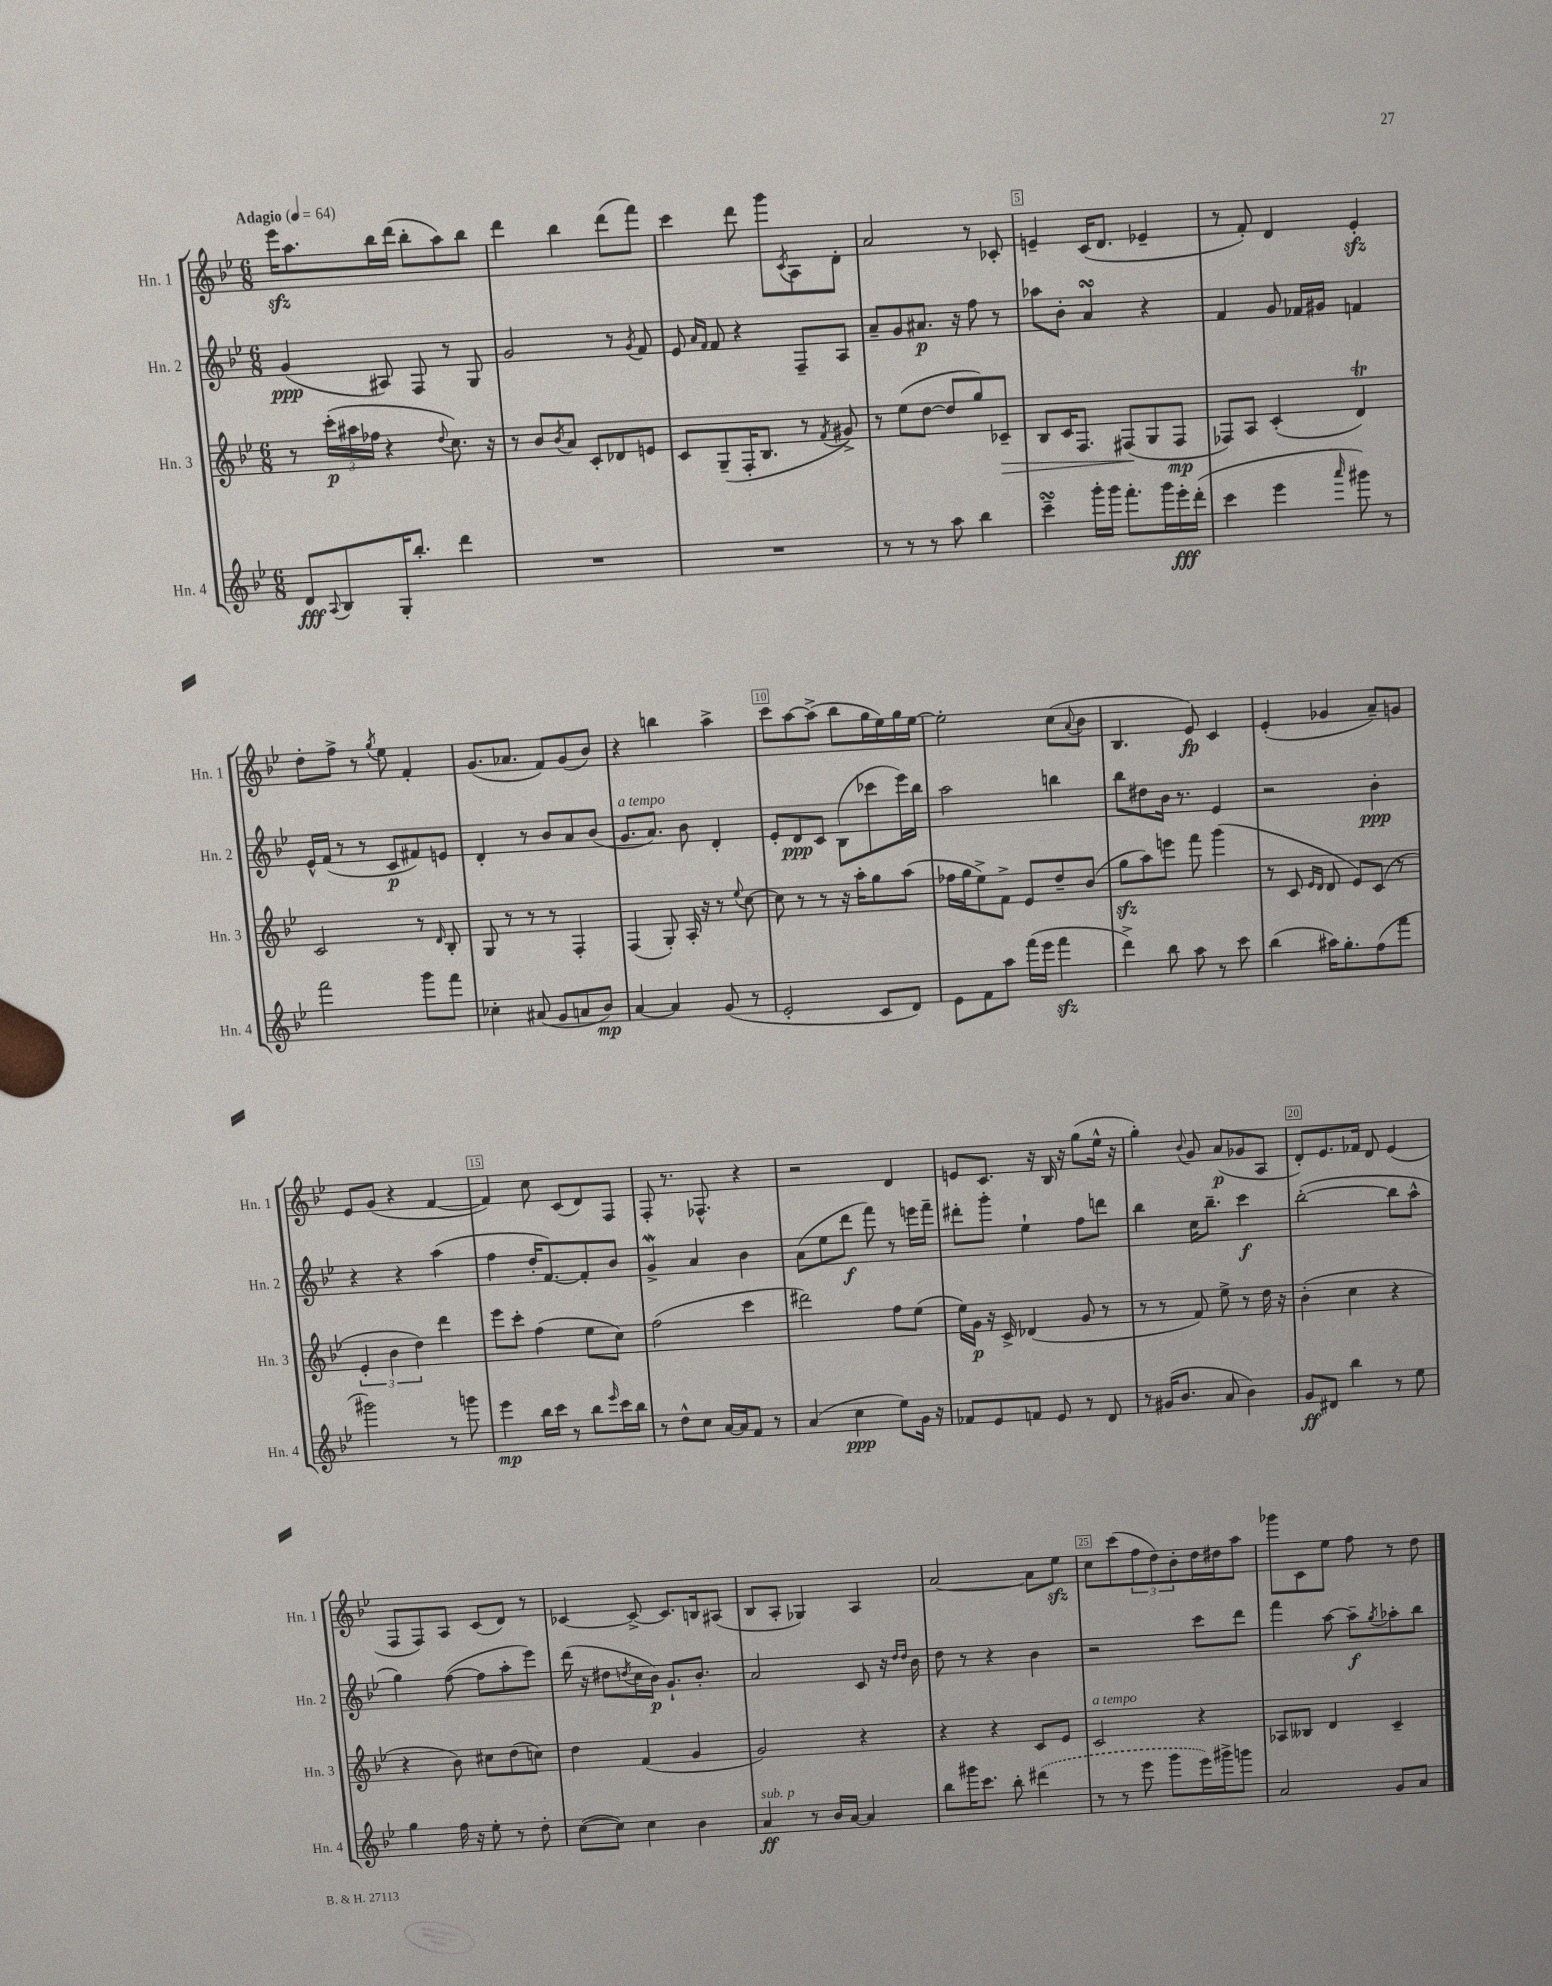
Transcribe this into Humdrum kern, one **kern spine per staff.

**kern	**kern	**kern	**kern
*staff4	*staff3	*staff2	*staff1
*clefG2	*clefG2	*clefG2	*clefG2
*k[b-e-]	*k[b-e-]	*k[b-e-]	*k[b-e-]
*M6/8	*M6/8	*M6/8	*M6/8
*MM64	*MM64	*MM64	*MM64
8d	8r	(4g	16eee-
.	.	.	8.aa
8qqA	.	.	.
8B-	(24ccc'	.	.
.	24aa#	.	.
.	24ff-	.	.
16G'	4r	8A#)	16bb-
8.bb-'	.	.	(16ddd
.	.	8F	8bb-'
.	8qqdd	.	.
4ddd	8.cc)	8r	8aa)
.	.	8G	8bb-
.	16r	.	.
=	=	=	=
2.r	8r	2g	4ddd
.	8b-	.	.
.	8qb-	.	.
.	8a	.	4bb-
.	8c'	.	.
.	8d-	8r	(8ddd
.	.	8qg	.
.	8e	8f	8fff)
=	=	=	=
2.r	8c	8e-	4ccc
.	.	16qqa	.
.	.	16qqf	.
.	(8G~	8f	.
.	16F'	4r	8ddd
.	8.B-	.	.
.	.	.	8ggg
.	.	.	8qc
.	8r	8F~	8A
.	8qf	.	.
.	8g#^)	8A	8d'
=	=	=	=
8r	8r	8a~	2a
8r	(8ee-	8g	.
8r	[8dd	8.a#	.
8aa	8dd]	.	.
.	.	16r	.
4bb-	8gg)	8ff	8r
.	8c-~	8r	8c-'
=	=	=	=
4ccc~	8B-	8aa-	4e~
.	16c	8b-'	.
.	8.F	.	.
16ggg'	.	4a	(16c
16ggg	.	.	8.d
8.fff'	(8F#	.	.
.	8G	4r	4e-~
16ggg	.	.	.
16eee-'	8F#	.	.
(16ddd'	.	.	.
=	=	=	=
4ccc	8F-)	4f	8r
.	8A	.	8f')
4eee-	(4c'	8g	4d
.	.	16f-	.
.	.	16g#	.
16qqaaa	.	.	.
8ggg#)	4d)	4f	4e-'
8r	.	.	.
=	=	=	=
2fff	2c	16e-^^	8dd'
.	.	(16f	.
.	.	8r	8ff^
.	.	8r	8r
.	.	.	8qgg
.	.	8c	8ee-
8ggg	8r	8f#)	4f'
.	16qqd	.	.
8fff	8B-'	8e	.
=	=	=	=
4cc-'	8G	4d'	(8.g
.	8r	.	.
.	.	.	8.a-
(8a#	8r	8r	.
8g	8r	8b-	8f)
8a	4F'	8a	(8g
8b-)	.	(8b-	8b-)
=	=	=	=
[4a	(4F	8.g	4r
.	.	8.a)	.
4a]	8G')	.	4bb
.	16A'	8b-	.
.	16r	.	.
(8g	8r	4d'	4aa^
.	8qqee-	.	.
8r	[8cc	.	.
=	=	=	=
2e-'	8cc]	8e-'	8ccc
.	8r	8d	[8aa
.	8r	8c	(8aa^]
.	16r	(8B-	8bb-
.	16aa'	.	.
8c	8gg	8ccc-	16gg
.	.	.	16ee-)
8d)	(8aa	16eee-)	16gg
.	.	16bb-	[16ee-
=	=	=	=
8e-	16ff-	2aa	2ee-']
.	16gg	.	.
8f	8ee-^)	.	.
8aa	8f^	.	.
(16fff	8e-	.	.
16eee-	.	.	.
4fff	8dd~	4bb	(8cc
.	.	.	8qqa
.	(8b-	.	8b-
=	=	=	=
4ddd^)	8gg	8bb-	4.B-
.	8aa)	8dd#	.
8bb-	8eee	16b-	.
.	.	8.r	.
8aa	8fff	.	8e-)
8r	(4ggg	4e-	4c
8ccc	.	.	.
=	=	=	=
(4bb-	8r	2r	(4e-'
.	8c	.	.
.	16qqe-	.	.
.	16qqd	.	.
16aa#)	8d	.	4g-
8.gg'	.	.	.
.	8e-)	.	.
(8ff	(8c	4b-'	8a~)
8fff	8r	.	8g
=	=	=	=
2ggg#)	6e-'	4r	8e-
.	.	.	(8g
.	6b-	.	.
.	.	4r	4r
.	6dd)	.	.
8r	4ddd	(4aa	[4f
8ggg	.	.	.
=	=	=	=
4eee-	8eee-	4ff	4f])
.	8ccc'	.	.
16bb-	(4ff	16dd'	8cc
16ccc	.	[8.f)	.
8r	.	.	(8c
8bb-	8ee-	8f']	8d)
16qqeee-	.	.	.
16ccc	8cc)	8b-	8F
16bb-	.	.	.
=	=	=	=
8r	(2ff	4g^	8F'
8dd^^	.	.	8.r
8cc	.	4a	.
.	.	.	8.F-^^
[16a	.	.	.
16a]	.	.	.
8f	4ccc	4b-	4r
8r	.	.	.
=	=	=	=
(4a	2ddd#)	(8a	2r
.	.	8ee-	.
4cc	.	8ddd	.
.	.	8fff)	.
8ee-)	8ff	8r	4d
16g	(8ee-	16eee	.
16r	.	16fff~	.
=	=	=	=
8f-	16ee-)	8ddd#'	8e
.	16g	.	.
8e-	16r	8ggg'	8.c
.	16c^	.	.
8f	(4d-	4ee-`	.
.	.	.	16r
8e-	.	.	16B-
.	.	.	16r
8r	8g	8ff	(8gg
8d	8r	8ddd	16ee-^^
.	.	.	16r
=	=	=	=
8r	8r	4bb-	4gg')
(16g#	8r	.	.
8.b-	.	.	.
.	.	.	8qqb-
.	8f)	16cc	8g
.	.	8.bb-~	.
8a	8ee-^	.	(8a
4b-)	8r	4ccc	8g-
.	16dd	.	8A
.	16r	.	.
=	=	=	=
8g	(4b-'	([2bb-'	8d')
8d#	.	.	8.e-
4bb-	4cc	.	.
.	.	.	16f-
.	.	.	8d
8r	4r	8bb-]	(4e-
8ee-	.	8aa^^	.
=	=	=	=
4gg	4r	4gg)	8F
.	.	.	8F)
16ff	8b-)	([8ff	8A
16r	.	.	.
8ee-'	8cc#	8ff]	(8c
8r	(8dd	8aa'	8d)
8dd'	8cc)	8eee-)	8r
=	=	=	=
([8cc	4dd	(16ddd	[4c-
.	.	16r	.
8cc])	.	8dd#	.
.	.	8qdd	.
4cc	(4f	16cc	8c-^_
.	.	16b-)	.
.	.	8.g`	8.c-]
4b-	4g	.	.
.	.	8.b-'	16B
.	.	.	(8A#
=	=	=	=
4a	2g)	2a	8B-
.	.	.	8A'
8r	.	.	4G-)
16b-	.	.	.
[16a	.	.	.
4a]	4r	8c	4A
.	.	16r	.
.	.	16qqdd	.
.	.	16qqdd	.
.	.	16b-	.
=	=	=	=
8bb-	4r	8dd	[2a
16ggg#	.	8r	.
8.ccc	.	.	.
.	4r	4r	.
8bb-'	.	.	.
(4ddd#	8c	4b-	8a]
.	8e-	.	8ee-
=	=	=	=
8r	2c	2r	8cc
8r	.	.	(8ccc
8eee-	.	.	12ff
.	.	.	12dd)
8ggg	.	.	.
.	.	.	12b-'
16eee-)	4r	8ccc	16dd
16ggg#^	.	.	16dd#
8ggg	.	8ddd	8aa
=	=	=	=
2a	8A-	4fff	8ggg-
.	8B--	.	8c
.	4d	[8aa	8ee-
.	.	8aa~]	8ff
.	.	8qgg	.
8g	4c~	8aa-'	8r
8a	.	8bb-	8dd
==	==	==	==
*-	*-	*-	*-
